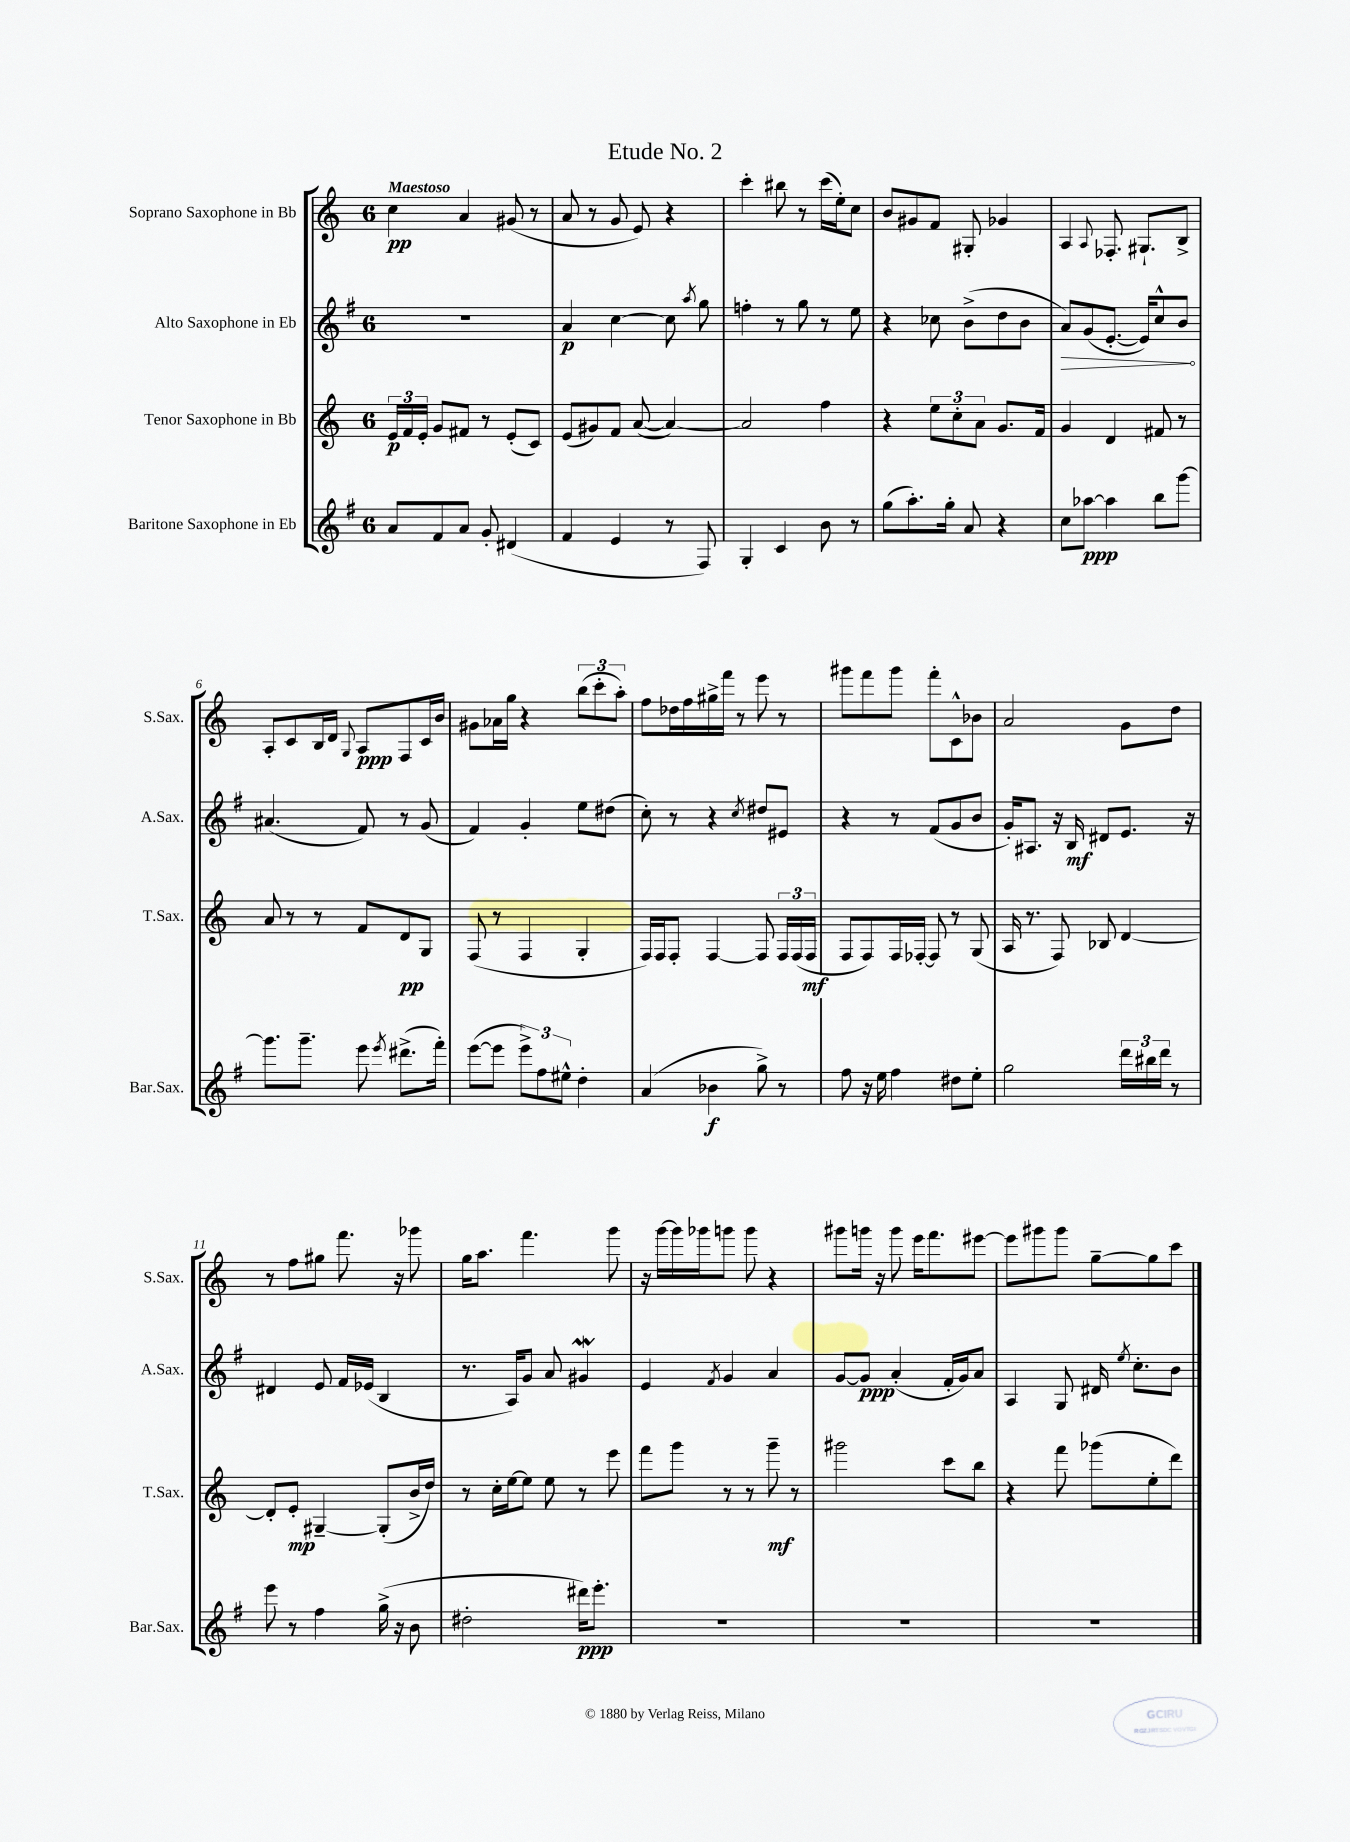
\header { title = "Etude No. 2" }
<<
\new StaffGroup <<
\new Staff = "s0" \with { instrumentName = "Soprano Saxophone in Bb" shortInstrumentName = "S.Sax." } {
    \clef treble \key c \major \once \override Staff.TimeSignature.style = #'single-digit \time 6/8 \tempo "Maestoso"
    \autoBeamOff c''4\pp a'4 gis'8( r8 |
    a'8 r8 g'8 e'8) r4 |
    c'''4-. bis''8 r8 c'''16[( e''16-.) c''8] |
    b'8[ gis'8 f'8] gis8-. ges'4 |
    a4 \appoggiatura { a8 } fes8.-. gis8.[-! b8]-> |
    a8[-. c'8 b16 d'16] \appoggiatura { g8 } a8[\ppp f8 c'16 b'16] |
    gis'8[ aes'16 g''16] r4 \tuplet 3/2 { b''8[( c'''8-. a''8]-.) } |
    f''8[ des''16 f''16 gis''16-> f'''16] r8 e'''8 r8 |
    gis'''8[ f'''8 gis'''8] f'''8[-. c'8-^ bes'8] |
    a'2 g'8[ d''8] |
    r8 f''8[ gis''8] f'''8. r16 ges'''8 |
    g''16[ a''8.] f'''4. g'''8 |
    r16 g'''16[~ g'''16 ges'''16 g'''8] g'''8 r4 |
    gis'''8[ g'''16] r16 g'''8 e'''16[ f'''8. eis'''8]~ |
    eis'''8[ gis'''8 gis'''8] g''8[~-- g''8 c'''8] \bar "|." |
}
\new Staff = "s1" \with { instrumentName = "Alto Saxophone in Eb" shortInstrumentName = "A.Sax." } {
    \clef treble \key g \major \once \override Staff.TimeSignature.style = #'single-digit \time 6/8
    \autoBeamOff R2. |
    a'4\p c''4~ c''8 \acciaccatura { a''8 } g''8 |
    f''4-. r8 g''8 r8 e''8 |
    r4 ces''8 b'8[->( d''8 b'8] |
    \once \override Hairpin.circled-tip = ##t a'8[\>) g'8( e'8.]~-. e'16[) c''8-^ b'8]\! |
    ais'4.( fis'8) r8 g'8( |
    fis'4) g'4-. e''8[ dis''8]( |
    c''8-.) r8 r4 \acciaccatura { c''8 } dis''8[ eis'8] |
    r4 r8 fis'8[( g'8 b'8] |
    g'16[-.) ais8.] r16 b16\mf dis'8[ e'8.] r16 |
    dis'4 e'8 fis'16[ ees'16]( b4 |
    r8. a16[) g'8] a'8 gis'4\mordent |
    e'4 \acciaccatura { fis'8 } g'4 a'4 |
    g'8[~ g'8]\ppp a'4-.( fis'16[-. g'16) a'8] |
    a4 g8 dis'16 \acciaccatura { e''8 } c''8.[-. b'8] \bar "|." |
}
\new Staff = "s2" \with { instrumentName = "Tenor Saxophone in Bb" shortInstrumentName = "T.Sax." } {
    \clef treble \key c \major \once \override Staff.TimeSignature.style = #'single-digit \time 6/8
    \autoBeamOff \tuplet 3/2 { e'16[\p f'16 e'16]-. } g'8[ fis'8] r8 e'8[-.( c'8]) |
    e'8[( gis'8) f'8] a'8~( a'4~) |
    a'2 f''4 |
    r4 \tuplet 3/2 { e''8[ c''8-. a'8] } g'8.[ f'16] |
    g'4 d'4 fis'8 r8 |
    a'8 r8 r8 f'8[ d'8\pp g8] |
    f8( r8 f4 g4-. |
    f16[) f16 f8]-. f4~ f8 \tuplet 3/2 { f16[ f16( f16]\mf } |
    f8[ f8) f16 fes16]~-. fes8 r8 g8( |
    a16 r8. f8) bes8 d'4~ |
    d'8[-. e'8]-.\mp gis4~-- gis8[-.( b'16-> d''16]) |
    r8 c''16[-. e''16~ e''8] e''8 r8 e'''8 |
    f'''8[ g'''8] r8 r8 g'''8--\mf r8 |
    gis'''2 c'''8[ b''8] |
    r4 f'''8 ges'''8[( e''8-. d'''8]) \bar "|." |
}
\new Staff = "s3" \with { instrumentName = "Baritone Saxophone in Eb" shortInstrumentName = "Bar.Sax." } {
    \clef treble \key g \major \once \override Staff.TimeSignature.style = #'single-digit \time 6/8
    \autoBeamOff a'8[ fis'8 a'8] g'8-. dis'4( |
    fis'4 e'4 r8 fis8) |
    g4-. c'4 b'8 r8 |
    g''8[( a''8.-.) g''16]-. a'8 r4 |
    c''8[ aes''8]~\ppp aes''4 b''8[ g'''8]~ |
    g'''8.[ g'''8.]-- e'''8 \acciaccatura { e'''8 } dis'''8.[->( fis'''16]-.) |
    e'''8[~( e'''8] \tuplet 3/2 { e'''8[->) fis''8 eis''8]-^ } d''4-. |
    a'4( bes'4\f g''8->) r8 |
    fis''8 r16 e''16 fis''4 dis''8[ e''8]-. |
    g''2 \tuplet 3/2 { d'''16[ bis''16 d'''16] } r8 |
    e'''8 r8 fis''4 g''16->( r16 b'8 |
    dis''2-. dis'''16[\ppp) e'''8.]-. |
    R2. |
    R2. |
    R2. \bar "|." |
}
>>
>>
